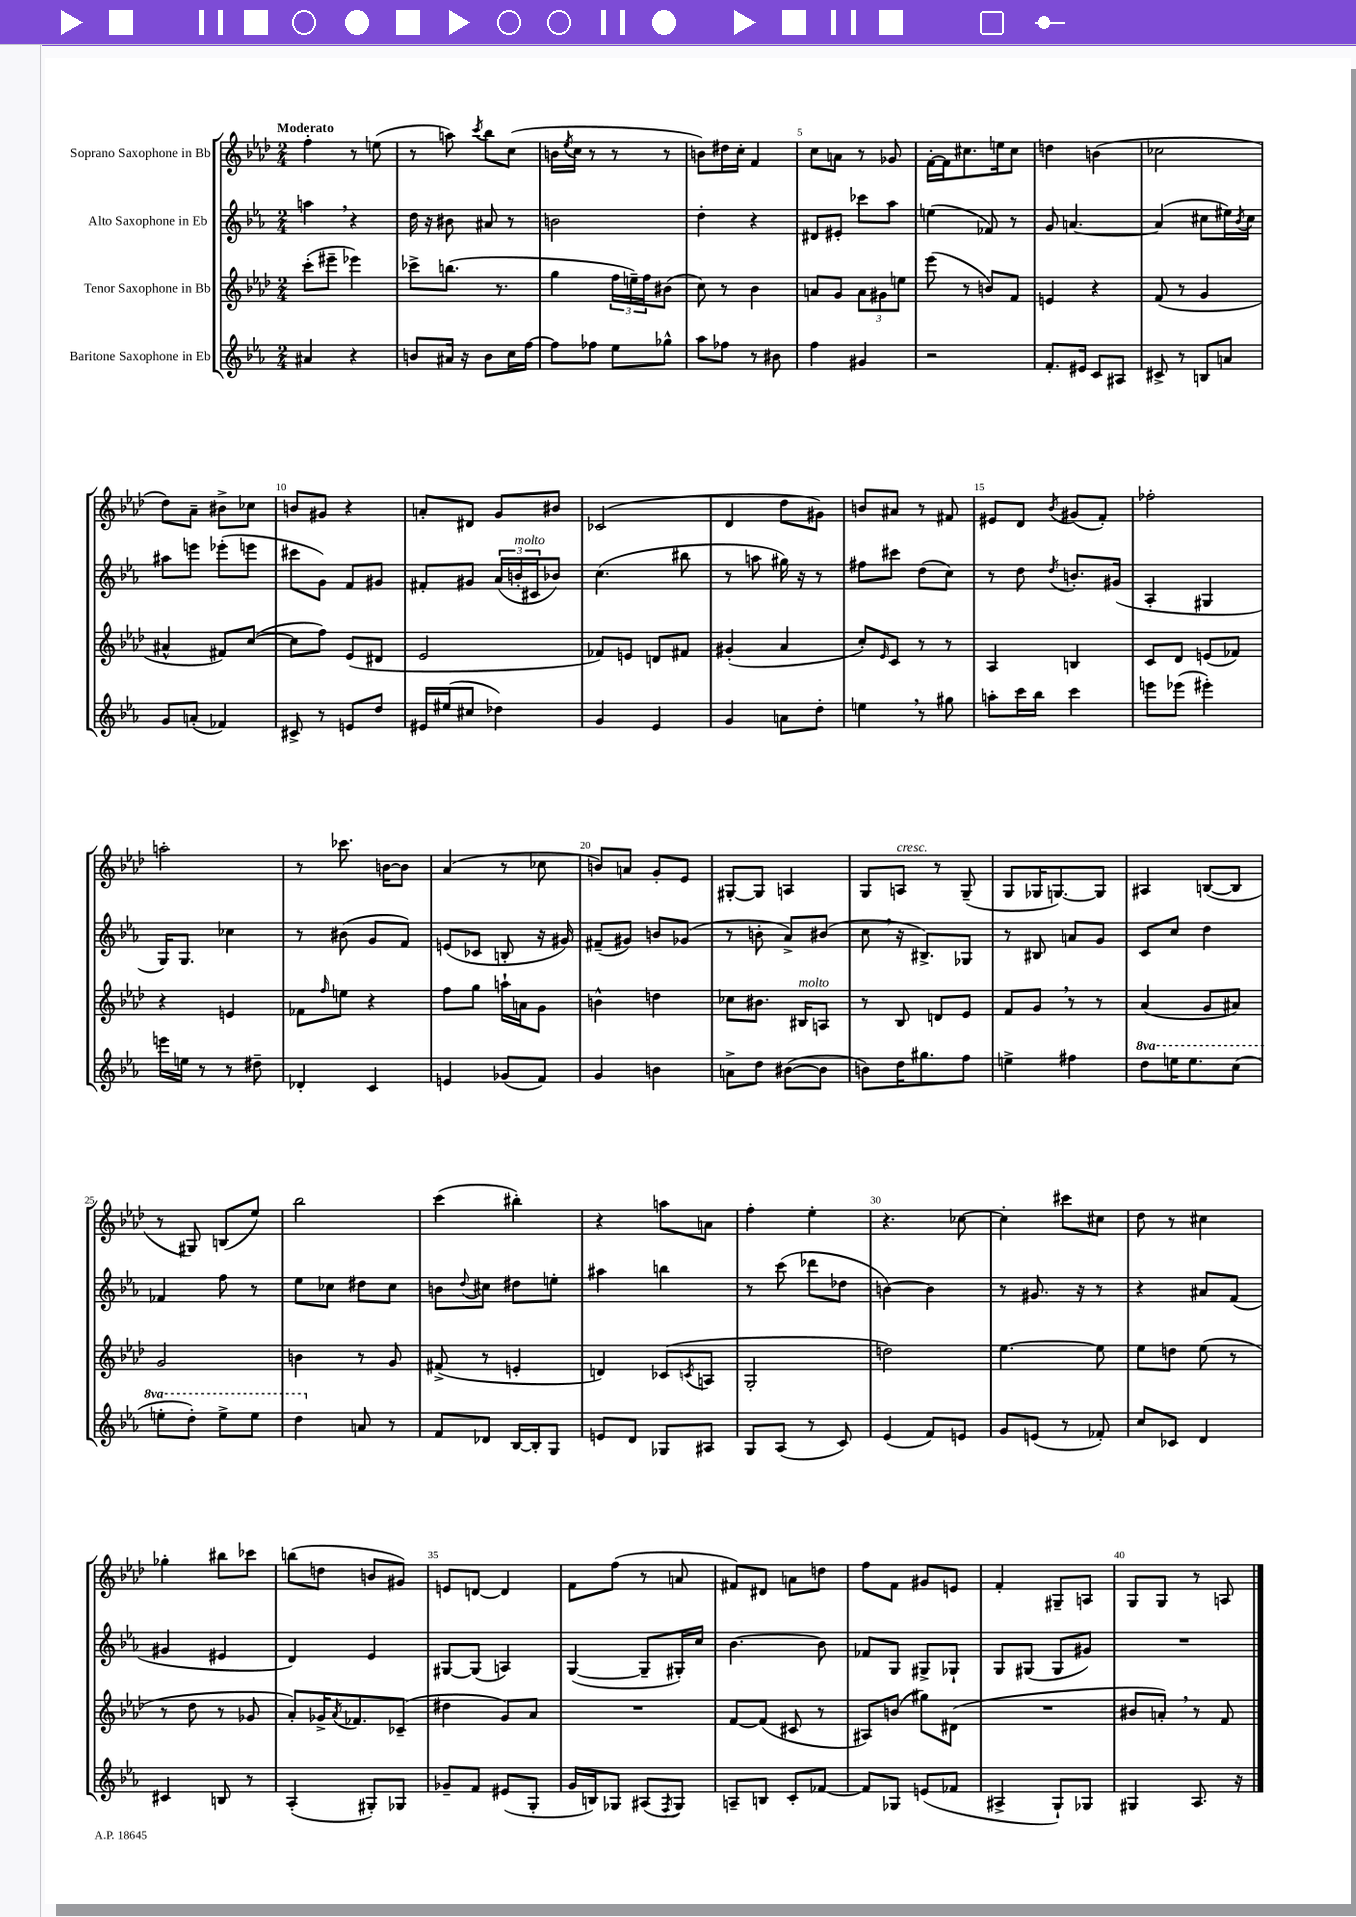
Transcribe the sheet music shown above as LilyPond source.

<<
\new StaffGroup <<
\new Staff = "s0" \with { instrumentName = "Soprano Saxophone in Bb" } {
    \clef treble \key aes \major \numericTimeSignature \time 2/4 \tempo "Moderato"
    f''4-. r8 e''8( |
    r8 a''8) \acciaccatura { c'''8 } bes''8 c''8( |
    b'16 \acciaccatura { ees''8 } c''16 r8 r8 r8 |
    b'8) dis''16 c''16-. f'4 |
    c''8 a'8 r8 ges'8 |
    f'16~-. f'16 cis''8. e''16 cis''8 |
    d''4 b'4( |
    ces''2 |
    des''8) aes'8-- bis'8-> ces''8 |
    b'8 gis'8 r4 |
    a'8-. dis'8 g'8 bis'8 |
    ces'2( |
    des'4 des''8 gis'8) |
    b'8 ais'8 r8 fis'8 |
    eis'8 des'8 \acciaccatura { bes'8 } gis'8( f'8-.) |
    fes''2-. |
    a''2-. |
    r8 ces'''8. b'16~ b'8 |
    aes'4( r8 ces''8 |
    b'8) a'8 g'8-. ees'8 |
    gis8~-. gis8 a4 |
    g8 a8^\markup { \italic "cresc." } r8 g8--( |
    g8 ges16 g8.~) g8 |
    ais4 b8~( b8 |
    r8 gis8) b8( ees''8) |
    bes''2 |
    c'''4( bis''4-.) |
    r4 a''8 a'8 |
    f''4-. ees''4-. |
    r4. ces''8~ |
    ces''4-. cis'''8 cis''8 |
    des''8 r8 cis''4 |
    ges''4-. bis''8 ces'''8 |
    b''8( d''8 b'8 gis'8) |
    e'8 d'8~ d'4 |
    f'8 f''8( r8 a'8 |
    fis'8) dis'8 a'8 d''8 |
    f''8 f'8 gis'8 e'8 |
    f'4-. gis8-- a8 |
    g8 g8 r8 a8 \bar "|." |
}
\new Staff = "s1" \with { instrumentName = "Alto Saxophone in Eb" } {
    \clef treble \key ees \major \numericTimeSignature \time 2/4
    a''4 \breathe r4 |
    d''16 r16 bis'8 ais'8 r8 |
    b'2 |
    d''4-. r4 |
    dis'8 eis'8-. ces'''8 aes''8 |
    e''4( fes'8) r8 |
    g'8 a'4.~ |
    a'4( cis''8 eis''16) \acciaccatura { bes'8 } cis''16 |
    ais''8 e'''8 ees'''8-.( e'''8 |
    cis'''8 g'8) f'8 gis'8 |
    fis'8-. gis'8 \tuplet 3/2 { aes'16( b'16-.^\markup { \italic "molto" } cis'16 } bes'8) |
    c''4.( bis''8 |
    r8 a''8 gis''16) r16 r8 |
    fis''8 cis'''8 d''8( c''8) |
    r8 d''8 \acciaccatura { d''8 } b'8.-. gis'16( |
    aes4-. gis4 |
    g16) g8. ces''4 |
    r8 bis'8( g'8 f'8) |
    e'8( ces'8 b8-. r16 gis'16) |
    fis'8--( gis'8) b'8 ges'8( |
    r8 b'8-. aes'8->) bis'8( |
    c''8 \breathe r16 bis8.->) ges8 |
    r8 bis8 a'8 g'8 |
    c'8 c''8 d''4 |
    fes'4 f''8 r8 |
    ees''8 ces''8 dis''8 ces''8 |
    b'8 \appoggiatura { d''8 } cis''8 dis''8 e''8-. |
    ais''4 b''4 |
    r8 c'''8( des'''8 des''8 |
    b'4~) b'4 |
    r8 gis'8. r16 r8 |
    r4 ais'8 f'8( |
    gis'4 eis'4 |
    d'4) ees'4 |
    gis8~ gis8( a4) |
    g4~( g8-- gis16-.) c''16 |
    bes'4.~ bes'8 |
    fes'8 g8 gis8-> ges8-! |
    g8 gis8( gis8 gis'8) |
    R2 \bar "|." |
}
\new Staff = "s2" \with { instrumentName = "Tenor Saxophone in Bb" } {
    \clef treble \key aes \major \numericTimeSignature \time 2/4
    c'''8-.( eis'''8-- ees'''4) |
    ces'''8-> b''8.( r8. |
    g''4 \tuplet 3/2 { f''16 e''16--) f''16 } bis'8( |
    c''8) r8 bes'4 |
    a'8 g'8 \tuplet 3/2 { a'8 gis'8 e''8 } |
    ees'''8( r8 b'8) f'8 |
    e'4 r4 |
    f'8( r8 g'4 |
    ais'4-^ fis'8) c''8~( |
    c''8 f''8) ees'8( dis'8 |
    ees'2 |
    fes'8) e'8 d'8 fis'8 |
    gis'4-.( aes'4 |
    c''8-.) \grace { ees'16 } c'8 r8 r8 |
    aes4 b4 |
    c'8 des'8 e'8( fes'8) |
    r4 e'4 |
    fes'8 \grace { f''16 } e''8 r4 |
    f''8 g''8 a''16-! a'16 g'8 |
    b'4-^ d''4 |
    ces''8 bis'8. bis16^\markup { \italic "molto" } a8 |
    r8 bes8 d'8 ees'8 |
    f'8 g'8 \breathe r8 r8 |
    aes'4( g'8 ais'8) |
    g'2 |
    b'4 r8 g'8 |
    fis'8->( r8 e'4-. |
    d'4) ces'8( \acciaccatura { c'8 } a8 |
    g2-. |
    d''2) |
    ees''4.~ ees''8 |
    ees''8 d''8 ees''8( r8 |
    r8 des''8 r8 ges'8 |
    aes'8-.) ges'16-> \acciaccatura { aes'8 } fes'8. ces'8--( |
    dis''4 g'8) aes'8 |
    R2 |
    f'8~ f'8( cis'8 r8 |
    ais8) b'8( gis''8) dis'8( |
    R2 |
    bis'8 a'8-.) \breathe r8 f'8 \bar "|." |
}
\new Staff = "s3" \with { instrumentName = "Baritone Saxophone in Eb" } {
    \clef treble \key ees \major \numericTimeSignature \time 2/4 \set Staff.ottavationMarkups = #ottavation-simple-ordinals
    ais'4 r4 |
    b'8 ais'16 r16 b'8 c''16 f''16~ |
    f''8 fes''8 ees''8 ges''8-^ |
    aes''8 fes''8 r8 bis'8 |
    f''4 gis'4 |
    r2 |
    f'8.-. eis'16 c'8 ais8 |
    cis'8-> r8 b8 a'8 |
    g'8 a'8-.( fes'4) |
    cis'8-> r8 e'8 d''8 |
    eis'16 eis''16( cis''8 des''4) |
    g'4 ees'4 |
    g'4 a'8 d''8-. |
    e''4 \breathe r8 gis''8 |
    a''8-. c'''16 bes''16 c'''4 |
    e'''8 ees'''8( eis'''4-.) |
    e'''16 e''16 r8 r8 dis''8-- |
    des'4-. c'4 |
    e'4 ges'8( f'8) |
    g'4 b'4 |
    a'8-> d''8 bis'8~( bis'8 |
    b'8) d''16 gis''8. f''8 |
    e''4-> fis''4 |
    \ottava #1 d'''8 e'''16 e'''8. c'''8( |
    e'''8-. d'''8-.) e'''8-> e'''8 |
    d'''4 \ottava #0 a'8 r8 |
    f'8 des'8 bes16~ bes16-. g8 |
    e'8 d'8 ges8 ais8 |
    g8 aes8( r8 c'8) |
    ees'4( f'8) e'8 |
    g'8 e'8( r8 fes'8-.) |
    c''8 ces'8 d'4 |
    cis'4 b8 r8 |
    aes4-.( gis8-.) ges8 |
    ges'8-- f'8 eis'8( g8-. |
    g'16 b16) ges8 ais8( \acciaccatura { f8 } ges8) |
    a8-- b8 c'8-. fes'8~ |
    fes'8 ges8 e'8( fes'8 |
    ais4-> g8-!) ges8 |
    gis4 aes8. r16 \bar "|." |
}
>>
>>
\layout { \context { \Score \override BarNumber.break-visibility = ##(#f #t #t) barNumberVisibility = #(every-nth-bar-number-visible 5) } }
